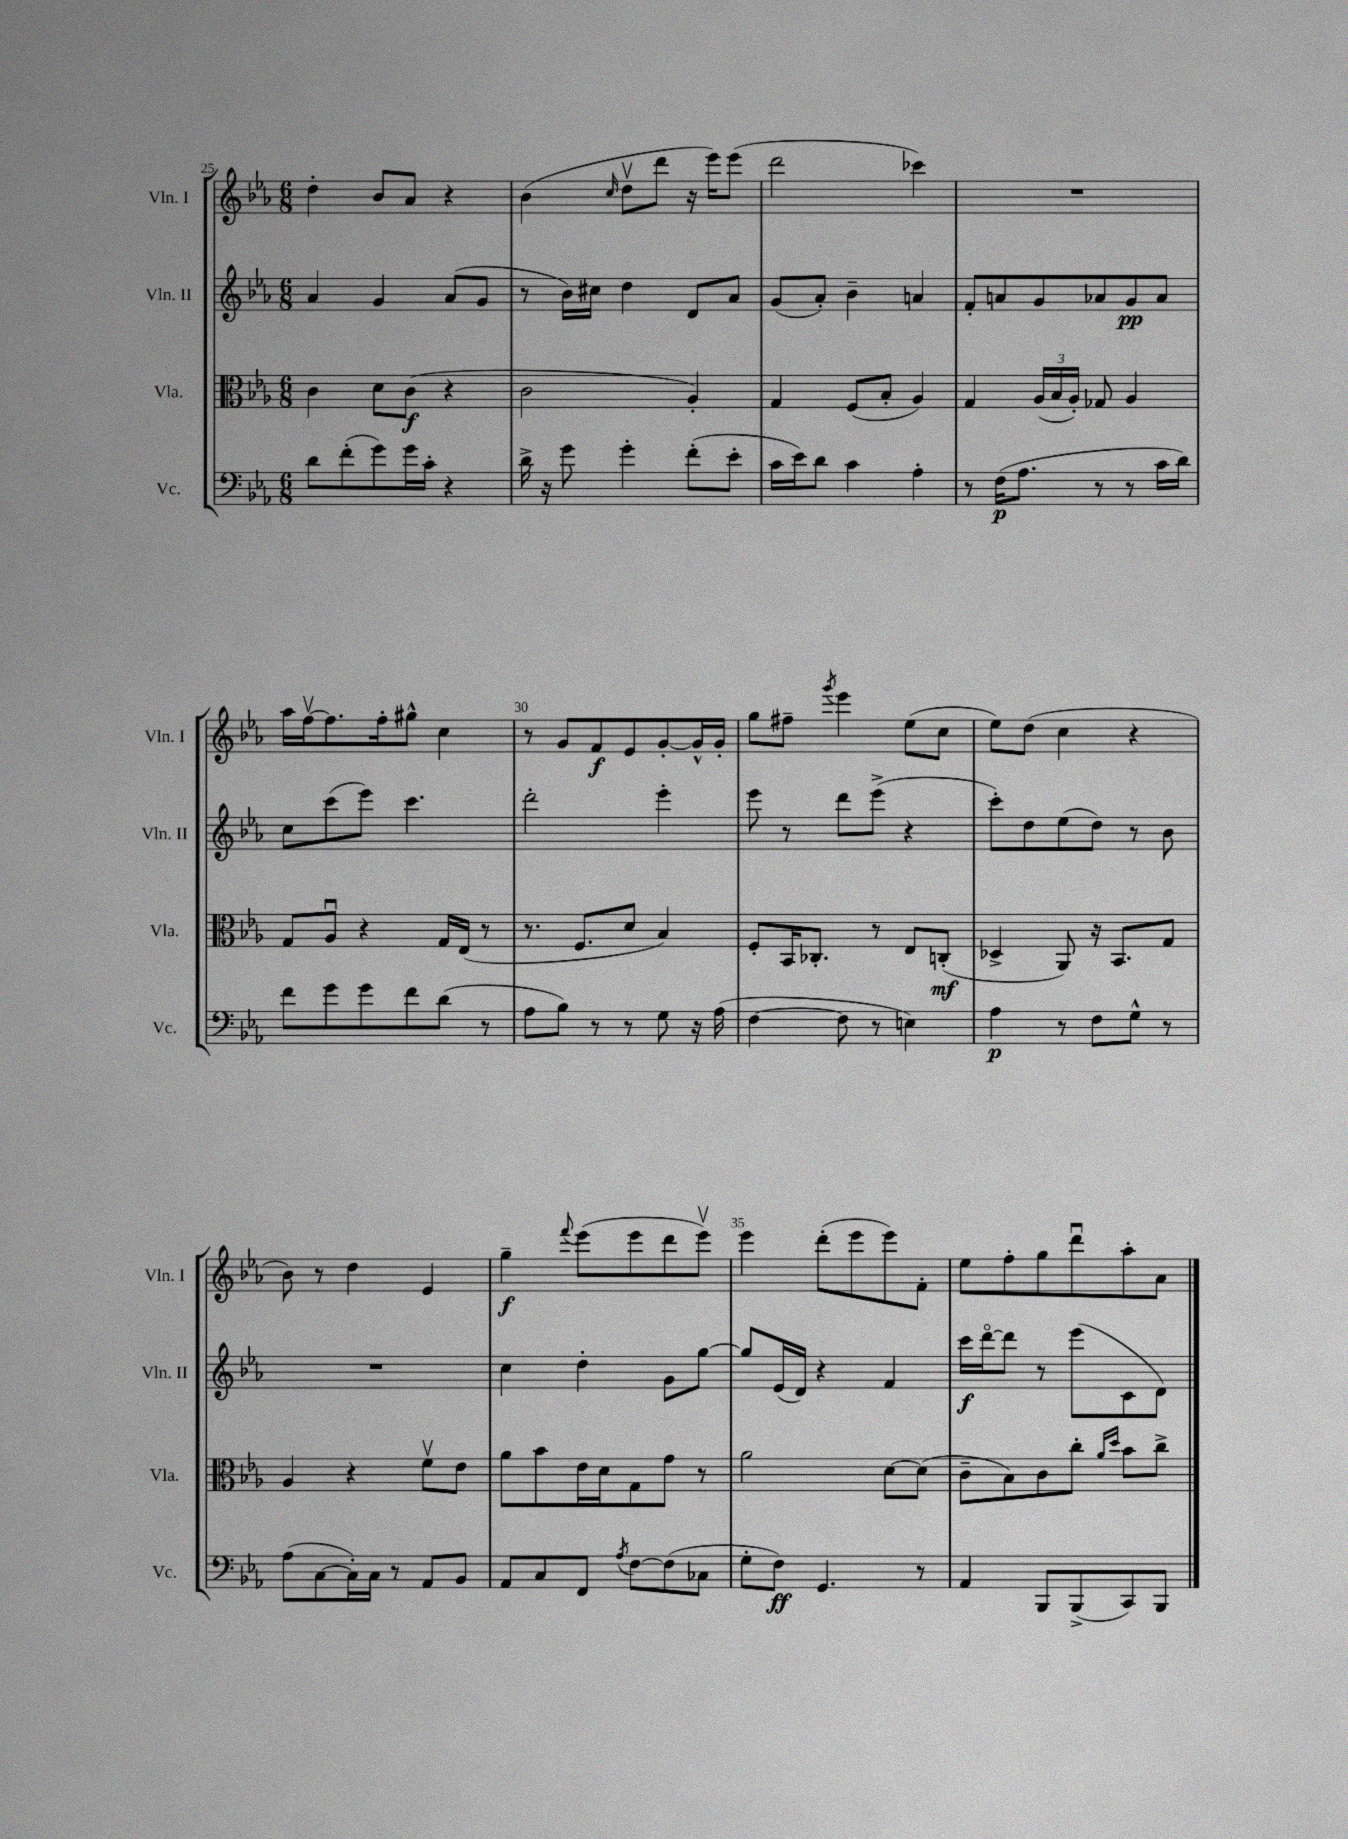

**kern	**dynam	**kern	**dynam	**kern	**dynam	**kern	**dynam
*part4	*part4	*part3	*part3	*part2	*part2	*part1	*part1
*staff4	*staff4	*staff3	*staff3	*staff2	*staff2	*staff1	*staff1
*I"Vc.	*	*I"Vla.	*	*I"Vln. II	*	*I"Vln. I	*
*I'Vc.	*	*I'Vla.	*	*I'Vln. II	*	*I'Vln. I	*
*clefF4	*	*clefC3	*	*clefG2	*	*clefG2	*
*k[b-e-a-]	*	*k[b-e-a-]	*	*k[b-e-a-]	*	*k[b-e-a-]	*
*M6/8	*	*M6/8	*	*M6/8	*	*M6/8	*
=25	=25	=25	=25	=25	=25	=25	=25
8d\L	.	4c\	.	4a-/	.	4dd'\	.
(8f'\	.	.	.	.	.	.	.
8g\)	.	8d\L	.	4g/	.	8b-/L	.
16g\L	.	(8c\J	f	.	.	8a-/J	.
16c'\JJ	.	.	.	.	.	.	.
4r	.	4r	.	(8a-/L	.	4r	.
.	.	.	.	8g/J	.	.	.
=26	=26	=26	=26	=26	=26	=26	=26
16d^\	.	2c\	.	8r	.	(4b-\	.
16r	.	.	.	.	.	.	.
8g\	.	.	.	16b-\LL)	.	.	.
.	.	.	.	16cc#X\JJ	.	.	.
.	.	.	.	.	.	16qqcc/	.
4g'\	.	.	.	4dd\	.	8ddv\L	.
.	.	.	.	.	.	8ddd\J	.
(8f'\L	.	4A-'/)	.	8d/L	.	16r	.
.	.	.	.	.	.	16eee-\KL)	.
8e-'\J	.	.	.	8a-/J	.	(8eee-\J	.
=27	=27	=27	=27	=27	=27	=27	=27
16c\LL	.	4G/	.	(8g/L	.	2ddd\	.
16e-\J)	.	.	.	.	.	.	.
8d\J	.	.	.	8a-'/J)	.	.	.
4c\	.	(8F/L	.	4b-~\	.	.	.
.	.	8B-'/J	.	.	.	.	.
4A-'\	.	4A-/)	.	4an/	.	4ccc-X\)	.
=28	=28	=28	=28	=28	=28	=28	=28
8r	.	4G/	.	8f'/L	.	2.r	.
(16F\KL	p	.	.	8an/	.	.	.
8.A-\J	.	.	.	.	.	.	.
.	.	(24A-/LL	.	8g/	.	.	.
.	.	24B-/	.	.	.	.	.
.	.	24A-'/JJ)	.	.	.	.	.
8r	.	8G-X/	.	8a-X/	.	.	.
8r	.	4A-/	.	8g/	pp	.	.
16c\LL	.	.	.	8a-/J	.	.	.
16d\JJ)	.	.	.	.	.	.	.
!!LO:LB:g=z
=29	=29	=29	=29	=29	=29	=29	=29
8f\L	.	8G/L	.	8cc\L	.	16aa-\LL	.
.	.	.	.	.	.	[16ffv\J	.
8g\	.	8A-u/J	.	(8ccc\	.	8.ff\]	.
8g\	.	4r	.	8eee-\J)	.	.	.
.	.	.	.	.	.	16ff'\k	.
8f\	.	.	.	4.ccc\	.	8gg#X^^\J	.
(8d\J	.	16G/LL	.	.	.	4cc\	.
.	.	(16E-/JJ	.	.	.	.	.
8r	.	8r	.	.	.	.	.
=30	=30	=30	=30	=30	=30	=30	=30
8A-\L	.	8.r	.	2ddd'\	.	8r	.
8B-\J)	.	.	.	.	.	8g/L	.
.	.	8.F/L	.	.	.	.	.
8r	.	.	.	.	.	8f/	f
8r	.	8d/J	.	.	.	8e-/	.
8G\	.	4B-/)	.	4eee-'\	.	[8g'/	.
16r	.	.	.	.	.	16g^^/L]	.
(16A-\	.	.	.	.	.	16g'/JJ	.
=31	=31	=31	=31	=31	=31	=31	=31
[4F\	.	8F'/L	.	8eee-\	.	8gg\L	.
.	.	16BB-/K	.	8r	.	8ff#X~\J	.
.	.	8.C-X'/J	.	.	.	.	.
.	.	.	.	.	.	8qggg/	.
8F\]	.	.	.	8ddd\L	.	4eee-\	.
8r	.	8r	.	(8eee-^\J	.	.	.
4En\)	.	8E-/L	.	4r	.	(8ee-\L	.
.	.	(8Cn'/J	mf	.	.	8cc\J	.
=32	=32	=32	=32	=32	=32	=32	=32
4A-\	p	4D-X^/	.	8ccc'\L)	.	8ee-\L)	.
.	.	.	.	8dd\	.	(8dd\J	.
8r	.	8AA-/)	.	(8ee-\	.	4cc\	.
8F\L	.	16r	.	8dd\J)	.	.	.
.	.	8.BB-/L	.	.	.	.	.
8G^^\J	.	.	.	8r	.	4r	.
8r	.	8G/J	.	8b-\	.	.	.
!!LO:LB:g=z
=33	=33	=33	=33	=33	=33	=33	=33
(8A-\L	.	4A-/	.	2.r	.	8b-\)	.
[8C\	.	.	.	.	.	8r	.
16C'\L])	.	4r	.	.	.	4dd\	.
16C\JJ	.	.	.	.	.	.	.
8r	.	.	.	.	.	.	.
8AA-/L	.	8fv\L	.	.	.	4e-/	.
8BB-/J	.	8e-\J	.	.	.	.	.
=34	=34	=34	=34	=34	=34	=34	=34
8AA-/L	.	8a-\L	.	4cc\	.	4gg~\	f
8C/	.	8b-\	.	.	.	.	.
.	.	.	.	.	.	8qqfff/	.
8FF/J	.	16e-\L	.	4dd'\	.	(8eee-\L	.
.	.	16d\J	.	.	.	.	.
8qA-/	.	.	.	.	.	.	.
[8F\L	.	8G\	.	.	.	8eee-\	.
(8F\]	.	8g\J	.	8g\L	.	8ddd\	.
8C-X\J	.	8r	.	[8gg\J	.	8eee-v\J)	.
=35	=35	=35	=35	=35	=35	=35	=35
8G'\L	.	2a-\	.	8gg/L]	.	4eee-\	.
8F\J)	ff	.	.	(16e-/L	.	.	.
.	.	.	.	16d/JJ)	.	.	.
4.GG/	.	.	.	4r	.	(8ddd'\L	.
.	.	.	.	.	.	8eee-\	.
.	.	[8d\L	.	4f/	.	8eee-\)	.
8r	.	(8d\J]	.	.	.	8f'\J	.
=36	=36	=36	=36	=36	=36	=36	=36
4AA-/	.	8c~\L	.	16ccc\LL	f	8ee-\L	.
.	.	.	.	[16ddd\J	.	.	.
.	.	8B-\)	.	8ddd\J]	.	8ff'\	.
8BBB-/L	.	8c\	.	8r	.	8gg\	.
(8BBB-^/	.	8cc'\J	.	(8eee-\L	.	8dddu\	.
.	.	16qqa-/LL	.	.	.	.	.
.	.	16qqdd/JJ	.	.	.	.	.
8CC/)	.	8b-\L	.	8c\	.	8aa-'\	.
8BBB-/J	.	8cc^\J	.	8d\J)	.	8a-\J	.
==	==	==	==	==	==	==	==
*-	*-	*-	*-	*-	*-	*-	*-
